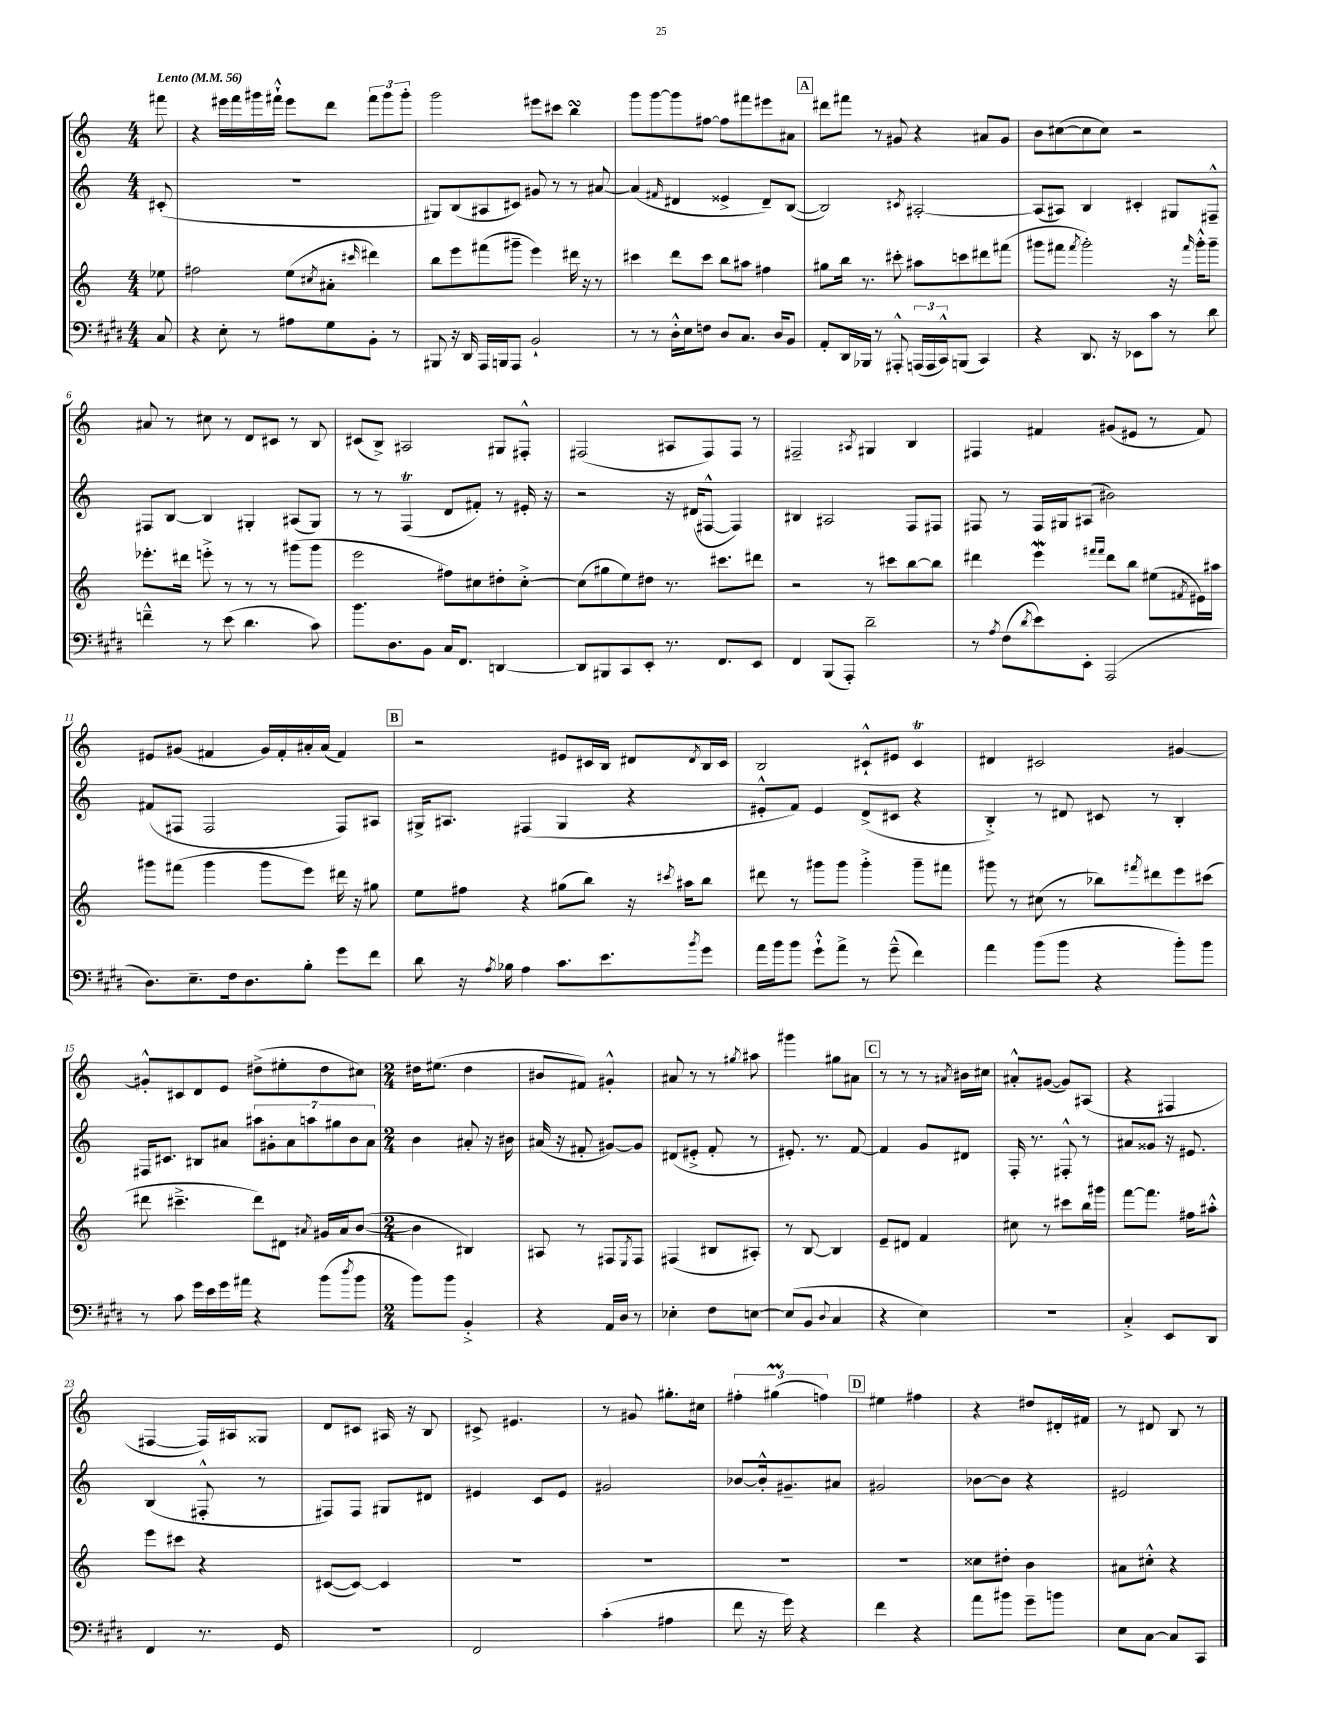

**kern	**kern	**kern	**kern
*staff4	*staff3	*staff2	*staff1
*clefF4	*clefG2	*clefG2	*clefG2
*k[f#c#g#d#]	*k[]	*k[]	*k[]
*M4/4	*M4/4	*M4/4	*M4/4
*MM56	*MM56	*MM56	*MM56
8C#	8ee-	(8c#'	8fff#
=	=	=	=
4r	2ff#	1r	4r
8E'	.	.	16eee#
.	.	.	16fff
8r	.	.	16ggg#
.	.	.	16fff#`^^
8A#	(8ee	.	8eee#
.	8qcc#	.	.
8G#	8a#'	.	8ddd
.	16qqccc#	.	.
8BB'	4ddd#)	.	12fff#
.	.	.	12ggg#
8r	.	.	.
.	.	.	12ggg#'
=	=	=	=
8BBB#	8bb	8G#)	2ggg
16r	8eee	(8B	.
16DD#	.	.	.
16AAA	(8fff#	8A#	.
16BBB	.	.	.
8AAA	8ggg#~	8c#)	.
2BB`	4eee)	8g#	8eee#
.	.	8r	8ccc#
.	16ddd#	8r	4bb
.	16r	.	.
.	8r	[8a#	.
=	=	=	=
8r	4ccc#	(4a#]	8ggg
8r	.	.	[8ggg
.	.	16qqf#	.
16D#'^^	8ddd	4d#	8ggg]
16E	.	.	.
8F	8ccc#	.	[8ff#
8D#	8bb	4e##^	8ff#]
8.C#	8aa#	.	8fff#
.	4ff#	8d#~)	8eee#
16D#	.	.	.
8BB	.	([8B	8a#
=	=	=	=
8AA'	8gg#	2B])	8ddd#
16DD#	16bb	.	8fff#
16BBB-	8.r	.	.
8r	.	.	8r
8AAA#'^^	8ccc#'	.	8g#
.	.	8qc#	.
(24AAA	8aa#	[2A#'	4r
24AAA	.	.	.
24CC#^^)	.	.	.
(8BBB	8ccc	.	.
4CC#)	8ddd#	.	8a#
.	(8fff#	.	8g#
=	=	=	=
4r	8ggg#	(8A#]	8b
.	8fff#	8A#)	([8cc#
.	8qfff#	.	.
8.DD#	2ggg#')	4B	8cc#]
.	.	.	8cc#)
16r	.	.	.
8EE-	.	4c#'	2r
8c#	.	.	.
8r	16r	8G#	.
.	16qqfff#	.	.
.	16ggg#'^^	.	.
8d#	8ggg#~	8F#~^^	.
=	=	=	=
4f~^^	8.eee-'	8F#	8a#
.	.	[8B	8r
.	16ddd#	.	.
8r	8eee'^	4B]	8cc#
(8e	8r	.	8r
4.d#	8r	4G#'	8d
.	8r	.	8c#
.	(8ggg#	(8A#	8r
8c#)	8ggg#	8G#)	8B
=	=	=	=
8.b	2eee	8r	(8c#
.	.	8r	8B^)
8.D#	.	.	.
.	.	(4F	2A#
8BB	.	.	.
16C#	8ff#)	8d	.
8.FF#	.	.	.
.	8cc#	8f#')	.
[4DD	8dd#'	8r	8G#
.	[8cc#'^	16e#'	8F#'^^
.	.	16r	.
=	=	=	=
8DD]	(8cc#]	2r	(2F#
8BBB#	8gg#	.	.
8CC#	8ee)	.	.
8EE'	8dd#	.	.
8.r	8.r	16r	8A#
.	.	(16d#	.
.	.	[8F#^^	8F#)
8.FF#	8.ccc#	.	.
.	.	4F#])	8F#
8EE	8ddd#	.	8r
=	=	=	=
4FF#	2r	4B#	2F#~
(8BBB	.	2A#	.
8AAA')	.	.	.
.	.	.	8qA#
2d#~	8r	.	4G#
.	8ccc#	.	.
.	[8bb	8F	4B
.	8bb]	8F#	.
=	=	=	=
8r	4ddd#	8F#	4F#
8qA	.	.	.
(8F#	.	8r	.
8qd#	.	.	.
8e)	4eee	16F#	4f#
.	.	16G#	.
8EE'	.	(8A#	.
.	16qqfff#	.	.
.	16qqfff#	.	.
(2AAA	8ddd#	2b#)	(8g#
.	8bb	.	8e#
.	(8ee#	.	8r
.	8qf#	.	.
.	16e#)	.	8f#)
.	16aa#	.	.
=	=	=	=
8.D#)	8ggg#	(8f#	8e#
.	(8fff#	8F#	(8g#
8.E~	.	.	.
.	4ggg#	2F#	4f#
16F#	.	.	.
8.D#	.	.	.
.	8ggg#	.	16g#)
.	.	.	16f#'
8B'	8eee)	.	16a#'
.	.	.	(16a#
8g#	16ddd#	8F#)	4f#)
.	16r	.	.
8f#	8gg#	8A#	.
=	=	=	=
8d#	8ee	16G#^	2r
.	.	8.A#	.
16r	8ff#	.	.
8qA	.	.	.
16B-	.	.	.
4A	4r	(4F#	.
8.c#	(8gg#	4G#	8e#
.	8bb)	.	16c#
8.e	.	.	16B
.	16r	4r	8d#
.	8qccc#	.	.
.	16aa#	.	.
8qb	.	.	8qd#
8g#	8bb	.	16B
.	.	.	16c#
=	=	=	=
16a	8ddd#	8e#'^^	2B
16b	.	.	.
8b	8r	8f)	.
8g#`^^	8ggg#	4e#	.
8a^	8ggg#	.	.
8r	4ggg#'^	(8d^	8c#`^^
(8g#~^^	.	8c#	8e#
4f#)	8ggg#~	4r	4c#
.	8fff#	.	.
=	=	=	=
4a	8ggg#	4B'^)	4d#
.	8r	.	.
(8b	(8cc#	8r	2c#
8b	8r	8d#	.
4r	8bb-)	8c#	.
.	8qfff#	.	.
.	8ddd#	8r	.
8b')	8eee	4B'	[4g#
8b	(8ccc#	.	.
=	=	=	=
8r	8ddd#	16F#	8g#'^^]
.	.	8.c#	.
8c#	4.ccc#~^	.	8c#
16g#	.	8B#	8d
16e	.	.	.
16g#	.	8a#	8e
16a#	.	.	.
4r	8ddd#)	14aa#	(8dd#^
.	.	14g#'	.
.	8d#	.	8ee#'
.	.	14a#	.
.	.	14aa	.
.	8qa#	.	.
(8b	16g#	.	8dd#
.	.	14gg#	.
.	16a#	.	.
.	.	14b	.
8qdd#	.	.	.
8b	([8b	.	8cc#)
.	.	14a#	.
=	=	=	=
*M2/4	*M2/4	*M2/4	*M2/4
8b)	4b]	4b	16dd#
.	.	.	(8.ee#
8b	.	.	.
4BB'^	4B#)	8a#'	4dd#
.	.	16r	.
.	.	16b#	.
=	=	=	=
4r	8A#	(16a#	8b#
.	.	16r	.
.	8r	8f#'	8f#)
16AA	8F#	[8g#)	4g#'^^
16D#	.	.	.
.	8qE	.	.
8r	8F#	8g#]	.
=	=	=	=
4E-'	(4F#	(8d#	8a#
.	.	8e#'^	8r
8F#	8B#	8f'	8r
.	.	.	8qgg#
[8E	8A#')	8r	8aa#
=	=	=	=
(8E]	8r	8.e#')	4ggg#
8BB	[8B	.	.
.	.	8.r	.
8qqD#	.	.	.
4C#	4B]	.	8gg#
.	.	[8f	8a#
=	=	=	=
4r	8e~	4f]	8r
.	8d#	.	8r
4E)	4f	8g	8r
.	.	.	8qa#
.	.	8d#	16b#
.	.	.	16cc#
=	=	=	=
2r	8cc#	16F'	8a#'^^
.	.	8.r	.
.	8r	.	([8g#
.	8ccc#	8F#'^^	8g#])
.	16bb	8r	(8A#
.	16ggg#	.	.
=	=	=	=
4C#'^	[8fff	8a#	4r
.	8.fff]	8g##	.
8EE	.	16r	4F#
.	16ff#	8.e#	.
8DD#	8aa#'^^	.	.
=	=	=	=
4FF#	8eee	(4B	[4F#
.	8ccc#	.	.
8.r	4r	8F#'^^	16F#])
.	.	.	16A#
.	.	8r	8G##
16GG#	.	.	.
=	=	=	=
2r	([8c#	8F#)	8d
.	8c#_)	8F#	8c#
.	4c#]	8G#	16A#
.	.	.	16r
.	.	8d#	8B
=	=	=	=
2FF#	2r	4e#	8c#^
.	.	.	4.e#
.	.	8c	.
.	.	8e#	.
=	=	=	=
(4c#'	2r	2g#	8r
.	.	.	8g#
4A#	.	.	8.gg#'
.	.	.	16cc#
=	=	=	=
8f#	2r	[8b-	6ff#'
16r	.	16b-'^^]	.
.	.	.	(6gg#
16g#)	.	8.g#~	.
4r	.	.	.
.	.	.	6ff)
.	.	8a#	.
=	=	=	=
4f#	2r	2g#	4ee#
4r	.	.	4ff#
=	=	=	=
8a	8cc##	[8b-	4r
8b#	8dd#'	8b-]	.
8g#~	4b	4r	8dd#
8b	.	.	16d#'
.	.	.	16f#
=	=	=	=
8E	8a#	2e#	8r
[8C#	8cc#'^^	.	8d#
8C#]	4r	.	8B
8CC#	.	.	8r
==	==	==	==
*-	*-	*-	*-
